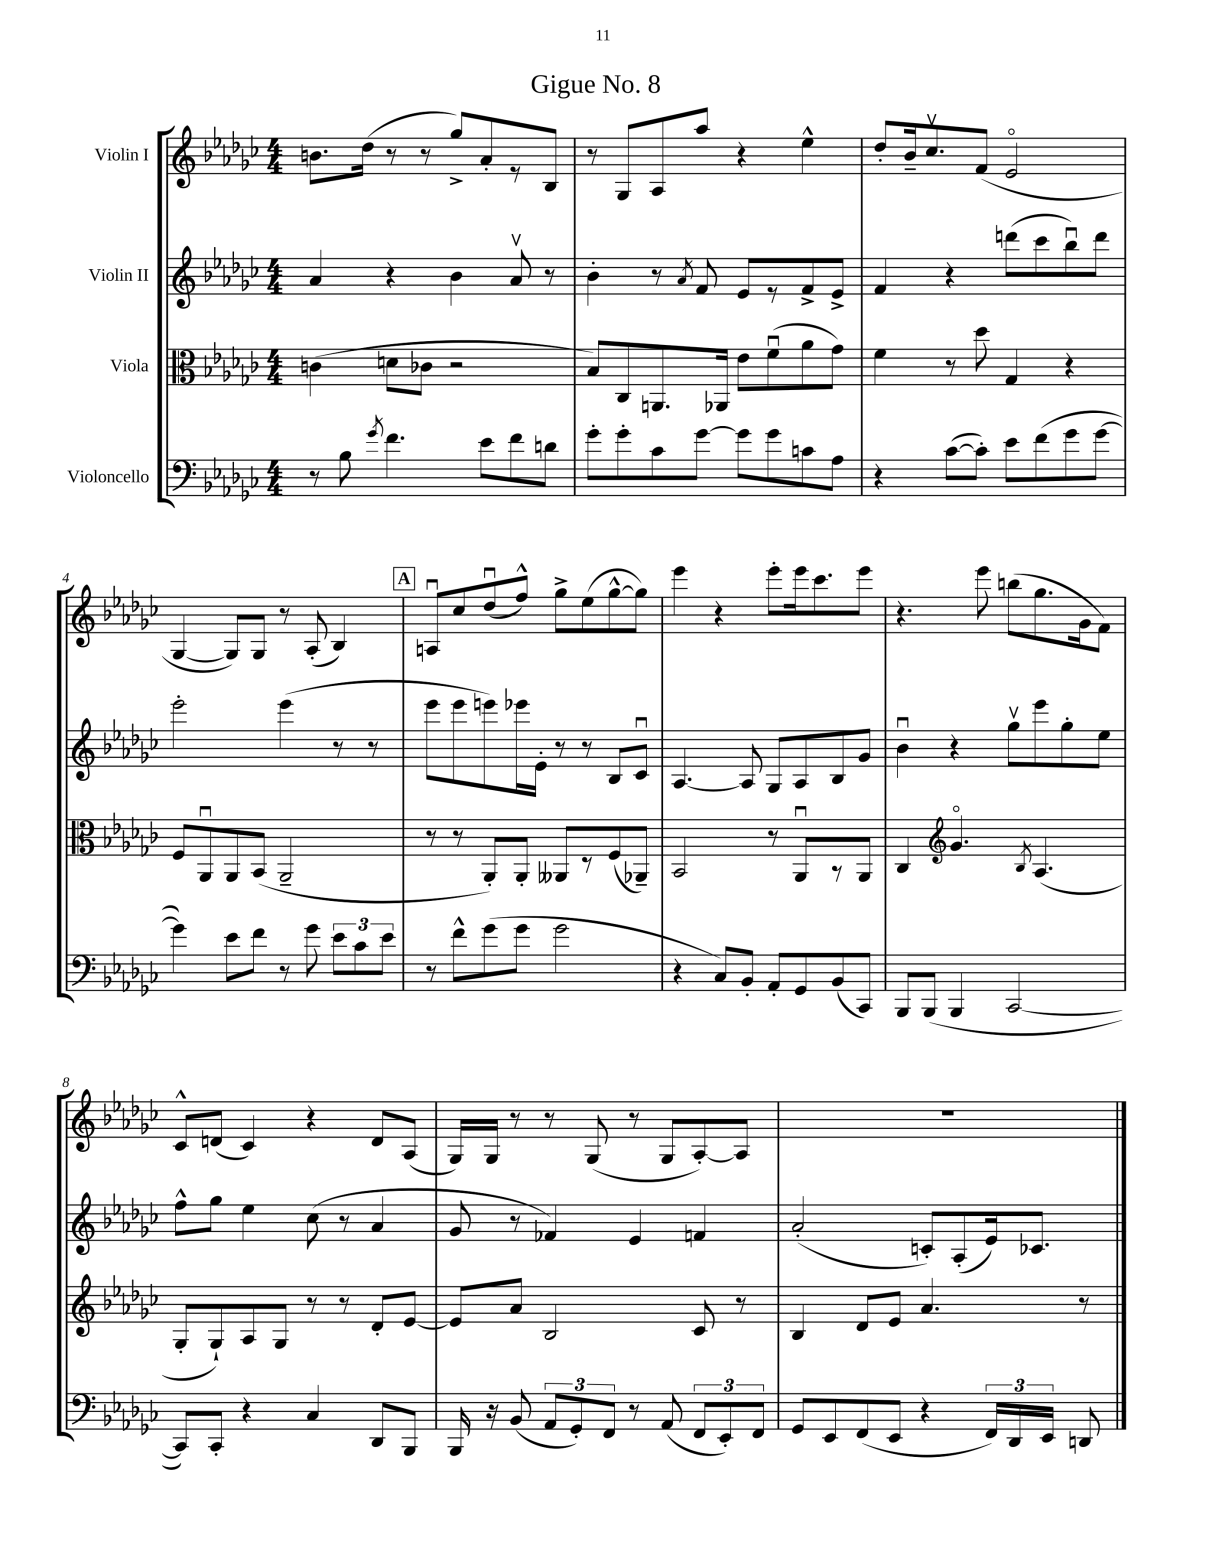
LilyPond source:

\header { title = "Gigue No. 8" }
<<
\new StaffGroup <<
\new Staff = "s0" \with { instrumentName = "Violin I" } {
    \clef treble \key ges \major \numericTimeSignature \time 4/4
    \autoBeamOff b'8.[ des''16]( r8 r8 ges''8[->) aes'8-. r8 bes8] |
    r8 ges8[ aes8 aes''8] r4 ees''4-^ |
    des''8[-. bes'16-- ces''8.\upbow f'8]( ees'2\flageolet |
    ges4~ ges8[) ges8] r8 aes8-.( bes4) |
    \mark \markup { \box "A" } a8[\downbow ces''8 des''8\downbow( f''8]-^) ges''8[-> ees''8( ges''8~-^ ges''8]) |
    ees'''4 r4 ees'''8[-. ees'''16 ces'''8. ees'''8] |
    r4. ees'''8 b''8[( ges''8. ges'16 f'8]) |
    ces'8[-^ d'8]( ces'4) r4 d'8[ aes8]( |
    ges16[) ges16] r8 r8 ges8( r8 ges8[ aes8~-.) aes8] |
    R1 \bar "|." |
}
\new Staff = "s1" \with { instrumentName = "Violin II" } {
    \clef treble \key ges \major \numericTimeSignature \time 4/4
    \autoBeamOff aes'4 r4 bes'4 aes'8\upbow r8 |
    bes'4-. r8 \acciaccatura { aes'8 } f'8 ees'8[ r8 f'8-> ees'8]-> |
    f'4 r4 d'''8[( ces'''8 bes''8\downbow) d'''8] |
    ees'''2-. ees'''4( r8 r8 |
    \mark \markup { \box "A" } ees'''8[ ees'''8 e'''8) ees'''16 ees'16]-. r8 r8 bes8[ ces'8]\downbow |
    aes4.~ aes8 ges8[ aes8 bes8 ges'8] |
    bes'4\downbow r4 ges''8[\upbow ees'''8 ges''8-. ees''8] |
    f''8[-^ ges''8] ees''4 ces''8( r8 aes'4 |
    ges'8 r8 fes'4) ees'4 f'4 |
    aes'2-.( c'8[-.) aes8-.( ees'16) ces'8.] \bar "|." |
}
\new Staff = "s2" \with { instrumentName = "Viola" } {
    \clef alto \key ges \major \numericTimeSignature \time 4/4
    \autoBeamOff c'4( d'8[ ces'8] r2 |
    bes8[) ces8 a,8. aes,16] ees'8[ f'8\downbow( aes'8 ges'8]) |
    f'4 r8 des''8 ges4 r4 |
    f8[ aes,8\downbow aes,8 bes,8]( aes,2-- |
    \mark \markup { \box "A" } r8 r8 aes,8[-.) aes,8]-. aeses,8[ r8 f8( aes,8]--) |
    bes,2 r8 aes,8[\downbow r8 aes,8] |
    ces4 \clef treble ges'4.\flageolet \acciaccatura { bes8 } aes4.( |
    ges8[-. ges8-!) aes8 ges8] r8 r8 des'8[-. ees'8]~ |
    ees'8[ aes'8] bes2 ces'8 r8 |
    bes4 des'8[ ees'8] aes'4. r8 \bar "|." |
}
\new Staff = "s3" \with { instrumentName = "Violoncello" } {
    \clef bass \key ges \major \numericTimeSignature \time 4/4
    \autoBeamOff r8 bes8 \acciaccatura { ges'8 } f'4. ees'8[ f'8 d'8] |
    ges'8[-. ges'8-. ces'8 ges'8]~ ges'8[ ges'8 c'8 aes8] |
    r4 ces'8[~( ces'8]-.) ees'8[ f'8( ges'8 ges'8]~ |
    ges'4) ees'8[ f'8] r8 ges'8 \tuplet 3/2 { ees'8[ ces'8 ees'8] } |
    \mark \markup { \box "A" } r8 f'8[-^ ges'8( ges'8] ges'2 |
    r4 ces8[) bes,8]-. aes,8[-. ges,8 bes,8( ces,8]) |
    bes,,8[ bes,,8]( bes,,4 ces,2~ |
    ces,8[) ces,8]-. r4 ces4 des,8[ bes,,8] |
    bes,,16 r16 bes,8( \tuplet 3/2 { aes,8[ ges,8-.) f,8] } r8 aes,8( \tuplet 3/2 { f,8[ ees,8-.) f,8] } |
    ges,8[ ees,8 f,8( ees,8] r4 \tuplet 3/2 { f,16[) des,16 ees,16] } d,8 \bar "|." |
}
>>
>>
